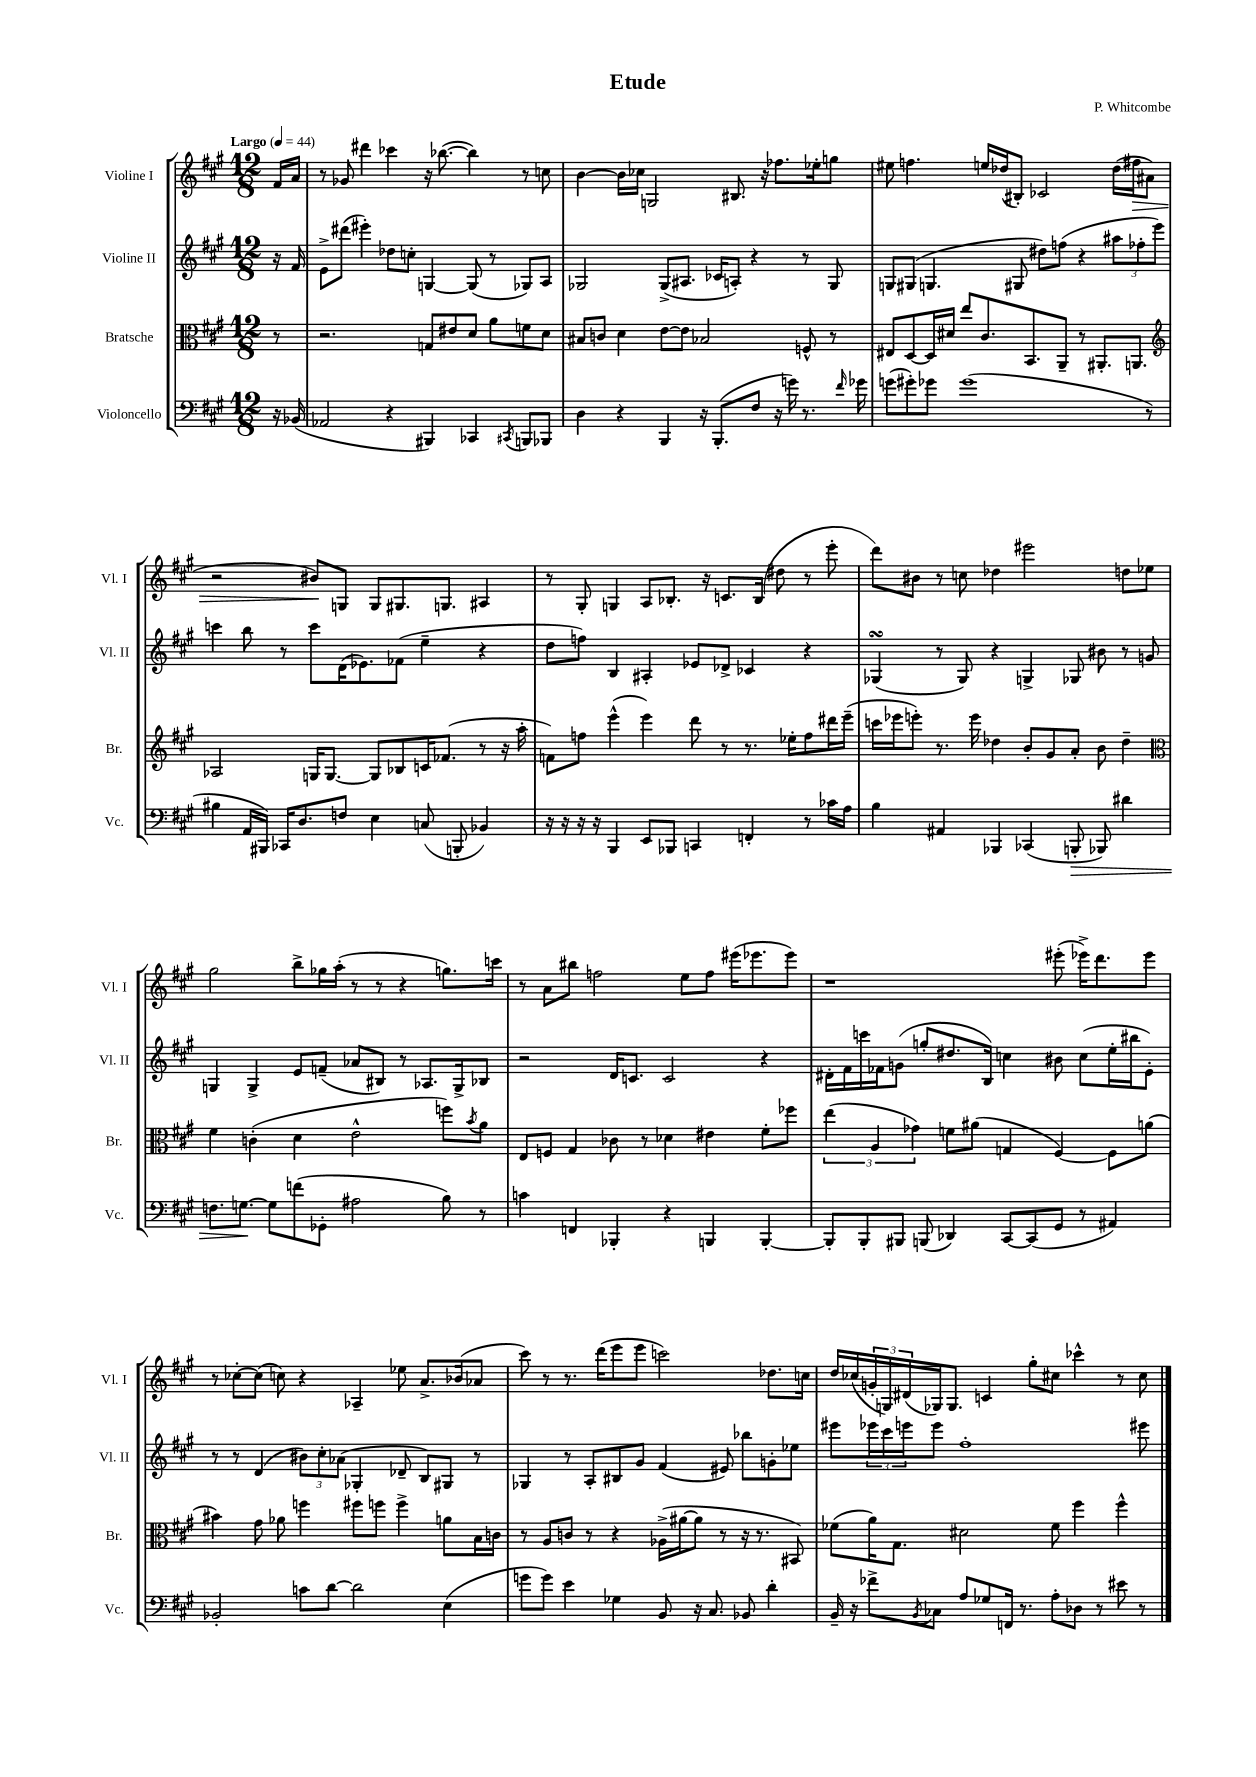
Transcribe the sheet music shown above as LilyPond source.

\header { title = "Etude" composer = "P. Whitcombe" }
<<
\new StaffGroup <<
\new Staff = "s0" \with { instrumentName = "Violine I" shortInstrumentName = "Vl. I" } {
    \clef treble \key a \major \numericTimeSignature \time 12/8 \partial 8 \tempo "Largo" 4 = 44
    fis'16 a'16 |
    r8 ges'8 dis'''4 ces'''4 r16 bes''8.~( bes''4) r8 c''8 |
    b'4~ b'16 ces''16 g2 bis8. r16 fes''8. ees''16-. g''8 |
    eis''8 f''4. e''16 des''16( bis8-.) ces'2 des''16( fis''16\> ais'8 |
    r2 bis'8\!) g8 g8 gis8. g8. ais4 |
    r8 gis8-. g4 a8 bes8.-. r16 c'8. bes16( dis''8 r8 e'''8-. |
    d'''8) bis'8 r8 c''8 des''4 eis'''2 d''8 ees''8 |
    gis''2 b''8-> ges''16 a''16-.( r8 r8 r4 g''8.) c'''16 |
    r8 a'8 bis''8 f''2 e''8 f''8 eis'''16( ees'''8. ees'''8) |
    r1 eis'''8-.( ees'''16->) d'''8. ees'''8 |
    r8 ces''8~-. ces''8( c''8) r4 aes4-- ees''8 a'8.-> bes'16( aes'8 |
    cis'''8) r8 r8. d'''16( e'''8 e'''8 c'''2) des''8. c''16 |
    d''16 ces''16( \tuplet 3/2 { g'16-. g16) dis'16( } ges16) ges8. c'4 gis''8-. cis''8 ces'''4-^ r8 cis''8 \bar "|." |
}
\new Staff = "s1" \with { instrumentName = "Violine II" shortInstrumentName = "Vl. II" } {
    \clef treble \key a \major \numericTimeSignature \time 12/8 \partial 8
    r16 fis'16 |
    e'8-> dis'''8( eis'''4-.) des''8 c''8-. g4~ g8( r8 ges8) a8 |
    ges2 ges8->( ais8. ces'16 a8-.) r4 r8 ges8 |
    g8 gis8( g4. gis8 dis''8) f''8( r4 \tuplet 3/2 { ais''8 fes''8-. e'''8) } |
    c'''4 b''8 r8 c'''8 d'16( ees'8.) fes'8( e''4-- r4 |
    d''8 f''8) b4 ais4-. ees'8 des'8-> ces'4 r4 |
    ges4\turn( r8 ges8) r4 g4-> ges8 bis'8 r8 g'8 |
    g4 g4-> e'8 f'8--( aes'8 bis8) r8 aes8. g16-> bes8 |
    r2 d'16 c'8. c'2 r4 |
    dis'16-. fis'16 c'''16 fes'16 g'8( g''8-. dis''8. b16) c''4 bis'8 c''8( e''16-. bis''16 e'8-.) |
    r8 r8 d'4( \tuplet 3/2 { bis'8) cis''8-. aes'8( } ges4-. des'8-- b8) gis8 r8 |
    ges4 r8 a8-. bis8 gis'8 fis'4( eis'8) bes''8 g'8-. ees''8 |
    eis'''8 \tuplet 3/2 { ees'''16 cis'''16 e'''16 } e'''8 fis''1-. eis'''8 \bar "|." |
}
\new Staff = "s2" \with { instrumentName = "Bratsche" shortInstrumentName = "Br." } {
    \clef alto \key a \major \numericTimeSignature \time 12/8 \partial 8
    r8 |
    r2. g8 eis'8 d'8 a'8 f'8 d'8 |
    bis8 c'8 d'4 e'8~ e'8 bes2 f8-^ r8 |
    eis8 d8~ d16 dis'16 e''8 cis'8. b,8. a,8-- r8 ais,8.-. a,8. |
    \clef treble aes2 g16 g8.~ g8 bes8 c'16 fes'8.( r8 r16 a''16-. |
    f'8) f''8 e'''4-^( e'''4) d'''8 r8 r8. ees''16-. f''8 dis'''16 e'''16--( |
    c'''16 ees'''16 e'''8-.) r8. e'''16 des''4 b'8-. gis'8 a'8-. b'8 des''4-- |
    \clef alto fis'4 c'4-.( d'4 e'2-^ f''8) \acciaccatura { b'8 } a'8 |
    e8 f8 gis4 ces'8 r8 des'4 eis'4 fis'8-. fes''8 |
    \tuplet 3/2 { e''4( a4 ges'4) } f'8 ais'8( g4 fis4~) fis8 a'8( |
    bis'4) gis'8 aes'8 f''4 fis''8 f''8 f''4-> a'8 b16 c'16 |
    r8 a8 c'8 r8 r4 aes16->( ais'16~ ais'8 r8 r16 r8. bis,8) |
    fes'8( a'16) gis8. dis'2 fes'8 fis''4 fis''4-^ \bar "|." |
}
\new Staff = "s3" \with { instrumentName = "Violoncello" shortInstrumentName = "Vc." } {
    \clef bass \key a \major \numericTimeSignature \time 12/8 \partial 8
    r16 bes,16( |
    aes,2 r4 bis,,4) ces,4 \acciaccatura { cis,8 } b,,8 bes,,8 |
    d4 r4 b,,4 r16 b,,8.-.( fis8 r16 g'16) r8. \grace { fis'16 } ges'16 |
    g'8( gis'8-.) ges'8 ges'1( r8 |
    bis4 a,16 bis,,16) ces,16 d8. f8 e4 c8( b,,8-. bes,4) |
    r16 r16 r16 r16 b,,4 e,8 bes,,8 c,4 f,4-. r8 ces'16 a16 |
    b4 ais,4 bes,,4 ces,4( b,,8-.\> bes,,8) dis'4 |
    f8. g8.~\! g8 f'8( ges,8-. ais2 b8) r8 |
    c'4 f,4 bes,,4-. r4 b,,4 b,,4~-. |
    b,,8-. b,,8-. bis,,8 b,,8( des,4) cis,8~ cis,8( gis,8 r8 ais,4) |
    bes,2-. c'8 d'8~ d'2 e4( |
    g'8 g'8) e'4 ges4 b,8 r16 cis8. bes,8 d'4-. |
    b,16-- r16 fes'8-> \acciaccatura { b,8 } ces8 a8 ges8 f,16 r8. a8-. des8 r8 eis'8 r8 \bar "|." |
}
>>
>>
\layout { \context { \Score \remove "Bar_number_engraver" } }
